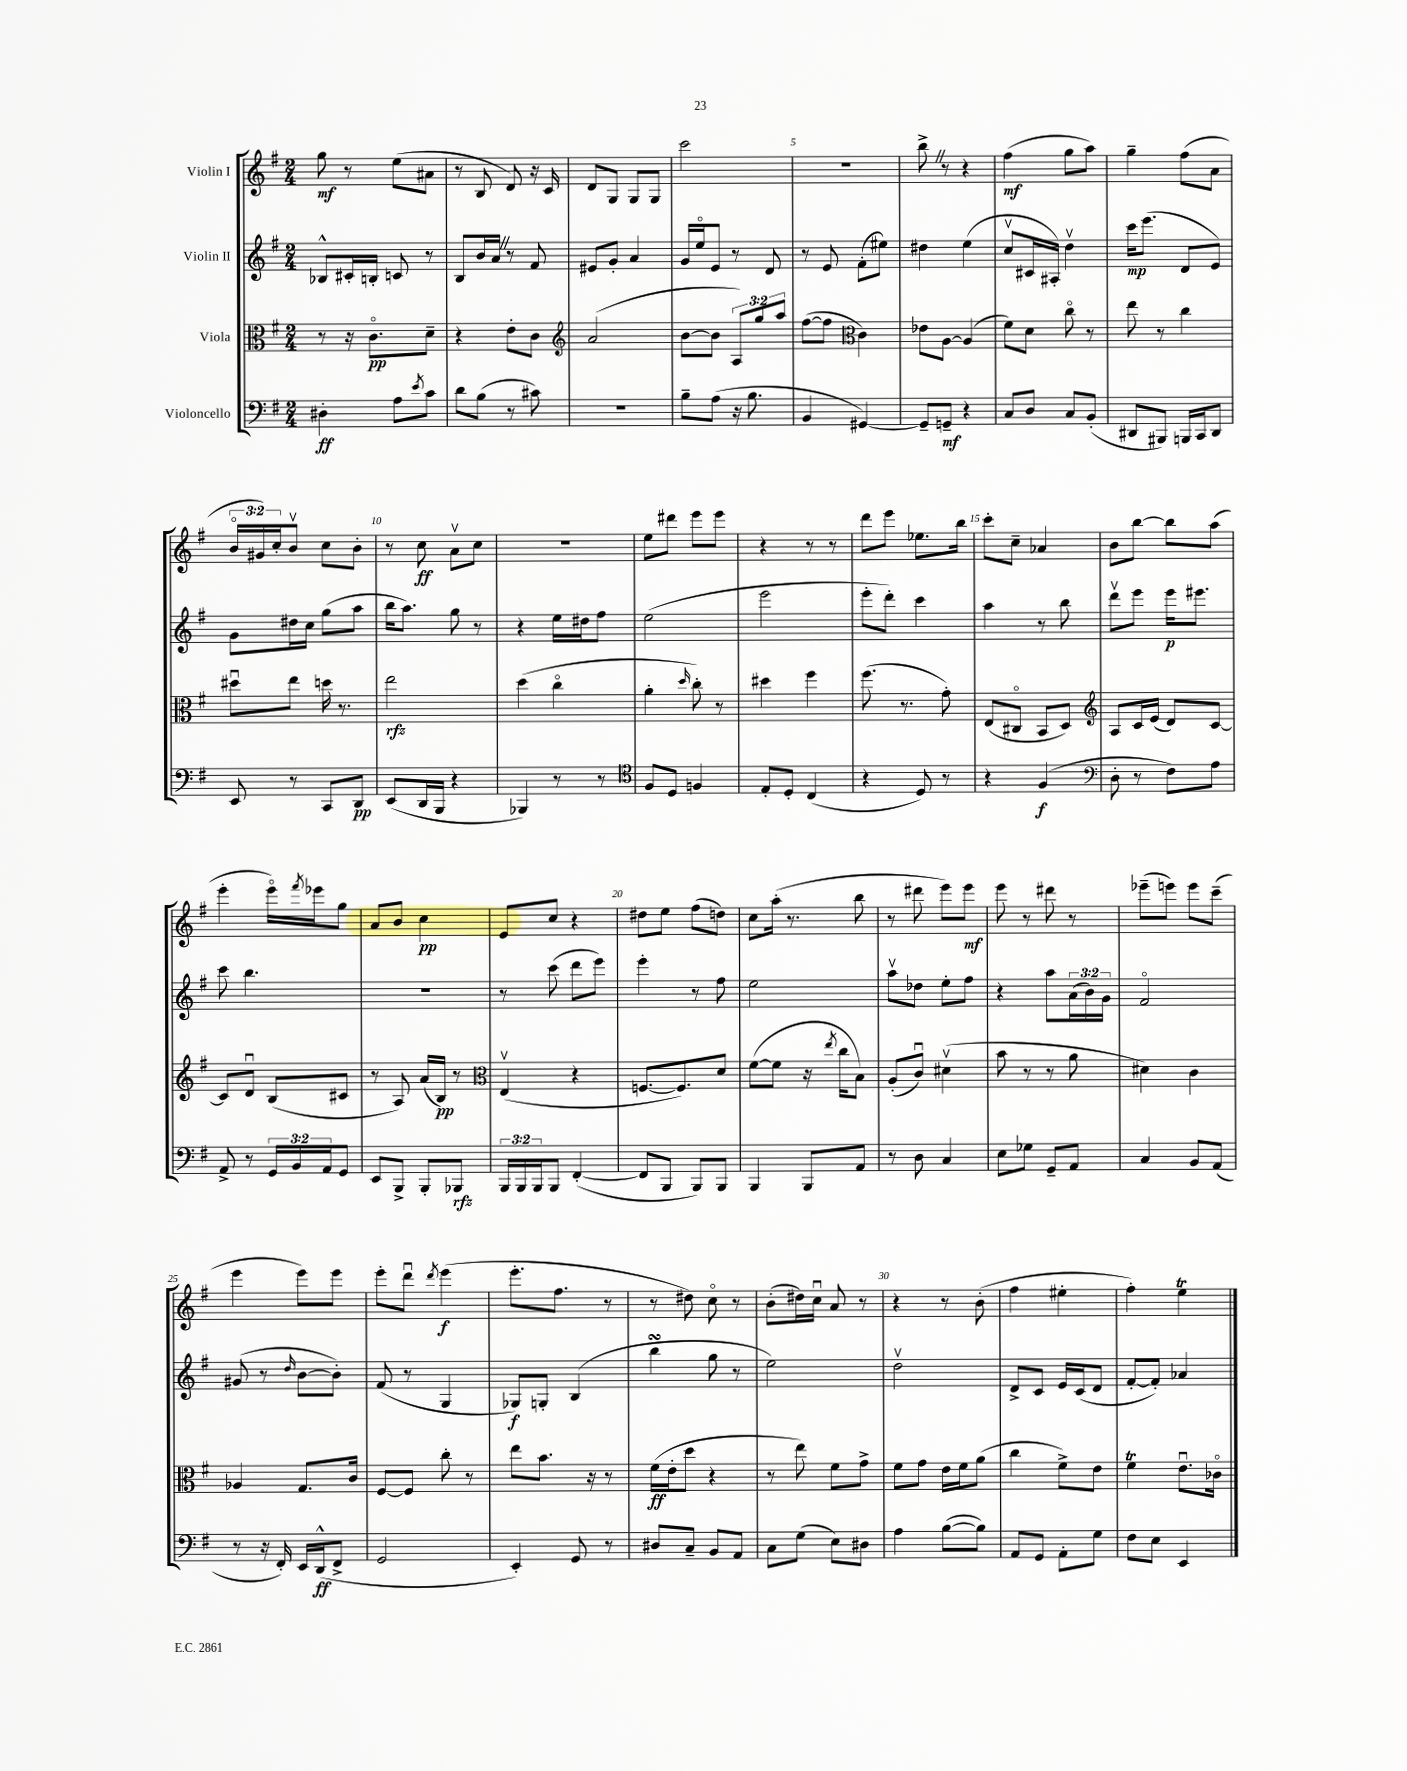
<<
\new StaffGroup <<
\new Staff = "s0" \with { instrumentName = "Violin I" } {
    \clef treble \key g \major \numericTimeSignature \time 2/4 \override Staff.TupletNumber.text = #tuplet-number::calc-fraction-text
    g''8\mf r8 e''8( ais'8 |
    r8 b8 d'8) r16 c'16 |
    d'8 g8 g8 g8 |
    c'''2 |
    r2 |
    b''8-> \once \override BreathingSign.text = \markup { \musicglyph "scripts.caesura.straight" } \breathe r8 r4 |
    fis''4\mf( g''8 a''8) |
    g''4-- fis''8( a'8 |
    \tuplet 3/2 { b'16\flageolet gis'16) c''16-. } b'8\upbow c''8 b'8-. |
    r8 c''8\ff a'8\upbow c''8 |
    R2 |
    e''8 dis'''8 e'''8 e'''8 |
    r4 r8 r8 |
    d'''8 e'''8 ees''8. b''16 |
    c'''8-. c''8-- aes'4 |
    b'8 b''8~ b''8 a''8( |
    e'''4-. e'''16\flageolet) \acciaccatura { fis'''8 } ees'''16 g''8 |
    a'8 b'8 c''4\pp |
    e'8 c''8 r4 |
    dis''8 e''8 fis''8( d''8) |
    c''8 a''16-.( r8. b''8 |
    r8 dis'''8 e'''8) e'''8\mf |
    e'''8 r8 dis'''8 r8 |
    ees'''8--( e'''8) e'''8 c'''8--( |
    e'''4 e'''8) e'''8 |
    e'''8-. d'''8\downbow \acciaccatura { d'''8 } e'''4\f( |
    e'''8.-. fis''8. r8 |
    r8 dis''8) c''8\flageolet r8 |
    b'8-.( dis''16) c''16\downbow a'8 r8 |
    r4 r8 b'8-.( |
    fis''4 eis''4-. |
    fis''4-.) e''4\trill \bar "|." |
}
\new Staff = "s1" \with { instrumentName = "Violin II" } {
    \clef treble \key g \major \numericTimeSignature \time 2/4 \override Staff.TupletNumber.text = #tuplet-number::calc-fraction-text
    bes8-^ cis'16-. b16-. c'8 r8 |
    b8 b'16 a'16 \once \override BreathingSign.text = \markup { \musicglyph "scripts.caesura.straight" } \breathe r8 fis'8 |
    eis'8 g'8-. a'4 |
    g'16 e''16\flageolet e'8 r8 d'8 |
    r8 e'8 fis'8-.( eis''8) |
    dis''4 e''4( |
    c''8\upbow cis'16 ais16-.) d''4\upbow |
    c'''16\mp e'''8.( d'8 e'8) |
    g'8 dis''16 c''16 g''8( a''8 |
    b''16 a''8.) g''8 r8 |
    r4 e''16 dis''16 fis''8 |
    e''2( |
    e'''2 |
    e'''8-. d'''8-.) c'''4 |
    a''4 r8 b''8 |
    d'''8\upbow e'''8 e'''16\p eis'''8. |
    c'''8 b''4. |
    R2 |
    r8 c'''8( d'''8 e'''8) |
    e'''4-. r8 fis''8 |
    e''2 |
    a''8\upbow des''8 e''8-. fis''8 |
    r4 a''8 \tuplet 3/2 { a'16( b'16) g'16 } |
    fis'2\flageolet |
    gis'8( r8 \grace { d''16 } b'8~ b'8-.) |
    fis'8( r8 g4 |
    ges8\f) g8-. b4( |
    b''4\turn g''8 r8 |
    e''2) |
    d''2\upbow |
    d'8-> c'8 e'16 c'16( d'8 |
    fis'8~-. fis'8-.) aes'4 \bar "|." |
}
\new Staff = "s2" \with { instrumentName = "Viola" } {
    \clef alto \key g \major \numericTimeSignature \time 2/4 \override Staff.TupletNumber.text = #tuplet-number::calc-fraction-text
    r8 r16 c'8.\flageolet\pp d'8-- |
    r4 e'8-. c'8 |
    \clef treble a'2( |
    b'8~ b'8 \tuplet 3/2 { a8) g''8 a''8 } |
    fis''8~( fis''8 \clef alto c'4) |
    ees'8 a8~ a4( |
    fis'8) d'8 c''8\flageolet r8 |
    e''8 r8 c''4 |
    dis''8\downbow e''8 d''16 r8. |
    e''2\rfz |
    d''4( c''4\flageolet |
    a'4-. \grace { d''16 } c''8-.) r8 |
    dis''4 fis''4 |
    fis''8.( r8. g'8-.) |
    e8( cis8\flageolet b,8 d8) |
    \clef treble a8 c'16 e'16( d'8) c'8~ |
    c'8 d'8\downbow b8( cis'8 |
    r8 a8) a'16( b16\pp) r8 |
    \clef alto e4\upbow( r4 |
    f8.~ f8.) d'8 |
    fis'8~( fis'8 r16 \acciaccatura { e''8 } c''16 b8) |
    a8-.( c'8\downbow) dis'4\upbow( |
    b'8 r8 r8 a'8 |
    dis'4) c'4 |
    aes4 g8. c'16 |
    fis8~ fis8 c''8-. r8 |
    e''8 b'8. r16 r8 |
    fis'16\ff( e'16-. d''8 r4 |
    r8 e''8) fis'8 g'8-> |
    fis'8 g'8 e'16 fis'16 a'8( |
    c''4 fis'8->) e'8 |
    fis'4\trill e'8.\downbow ces'16\flageolet \bar "|." |
}
\new Staff = "s3" \with { instrumentName = "Violoncello" } {
    \clef bass \key g \major \numericTimeSignature \time 2/4 \override Staff.TupletNumber.text = #tuplet-number::calc-fraction-text
    dis4-.\ff a8 \acciaccatura { e'8 } c'8 |
    d'8 b8( r8 cis'8) |
    r2 |
    b8-- a8( r16 b8. |
    b,4 gis,4~) |
    gis,8-- g,8--\mf r4 |
    c8 d8 c8 b,8-.( |
    dis,8 bis,,8) b,,16 c,16 dis,8 |
    e,8 r8 c,8 d,8\pp |
    e,8( d,16 b,,16 r4 |
    bes,,4) r8 r8 |
    \clef tenor fis8 d8 f4 |
    e8-. d8-. c4( |
    r4 d8) r8 |
    r4 fis4\f( |
    \clef bass d8-. r8 fis8) a8 |
    a,8-> r8 \tuplet 3/2 { g,16 b,16 a,16 } g,8 |
    e,8 b,,8-> b,,8-. bes,,8\rfz |
    \tuplet 3/2 { b,,16 b,,16 b,,16 } b,,8 fis,4~-.( |
    fis,8 b,,8 b,,8) b,,8 |
    b,,4 b,,8 a,8 |
    r8 d8 c4 |
    e8 ges8 g,8-- a,8 |
    c4 b,8 a,8( |
    r8 r16 fis,16-.) e,16 d,16-^\ff( fis,8-> |
    g,2 |
    e,4-.) g,8 r8 |
    dis8 c8-- b,8 a,8 |
    c8 g8( e8) dis8 |
    a4 b8~( b8) |
    a,8 g,8 a,8-. g8 |
    fis8 e8 e,4 \bar "|." |
}
>>
>>
\layout { \context { \Score \override BarNumber.break-visibility = ##(#f #t #t) barNumberVisibility = #(every-nth-bar-number-visible 5) } }
